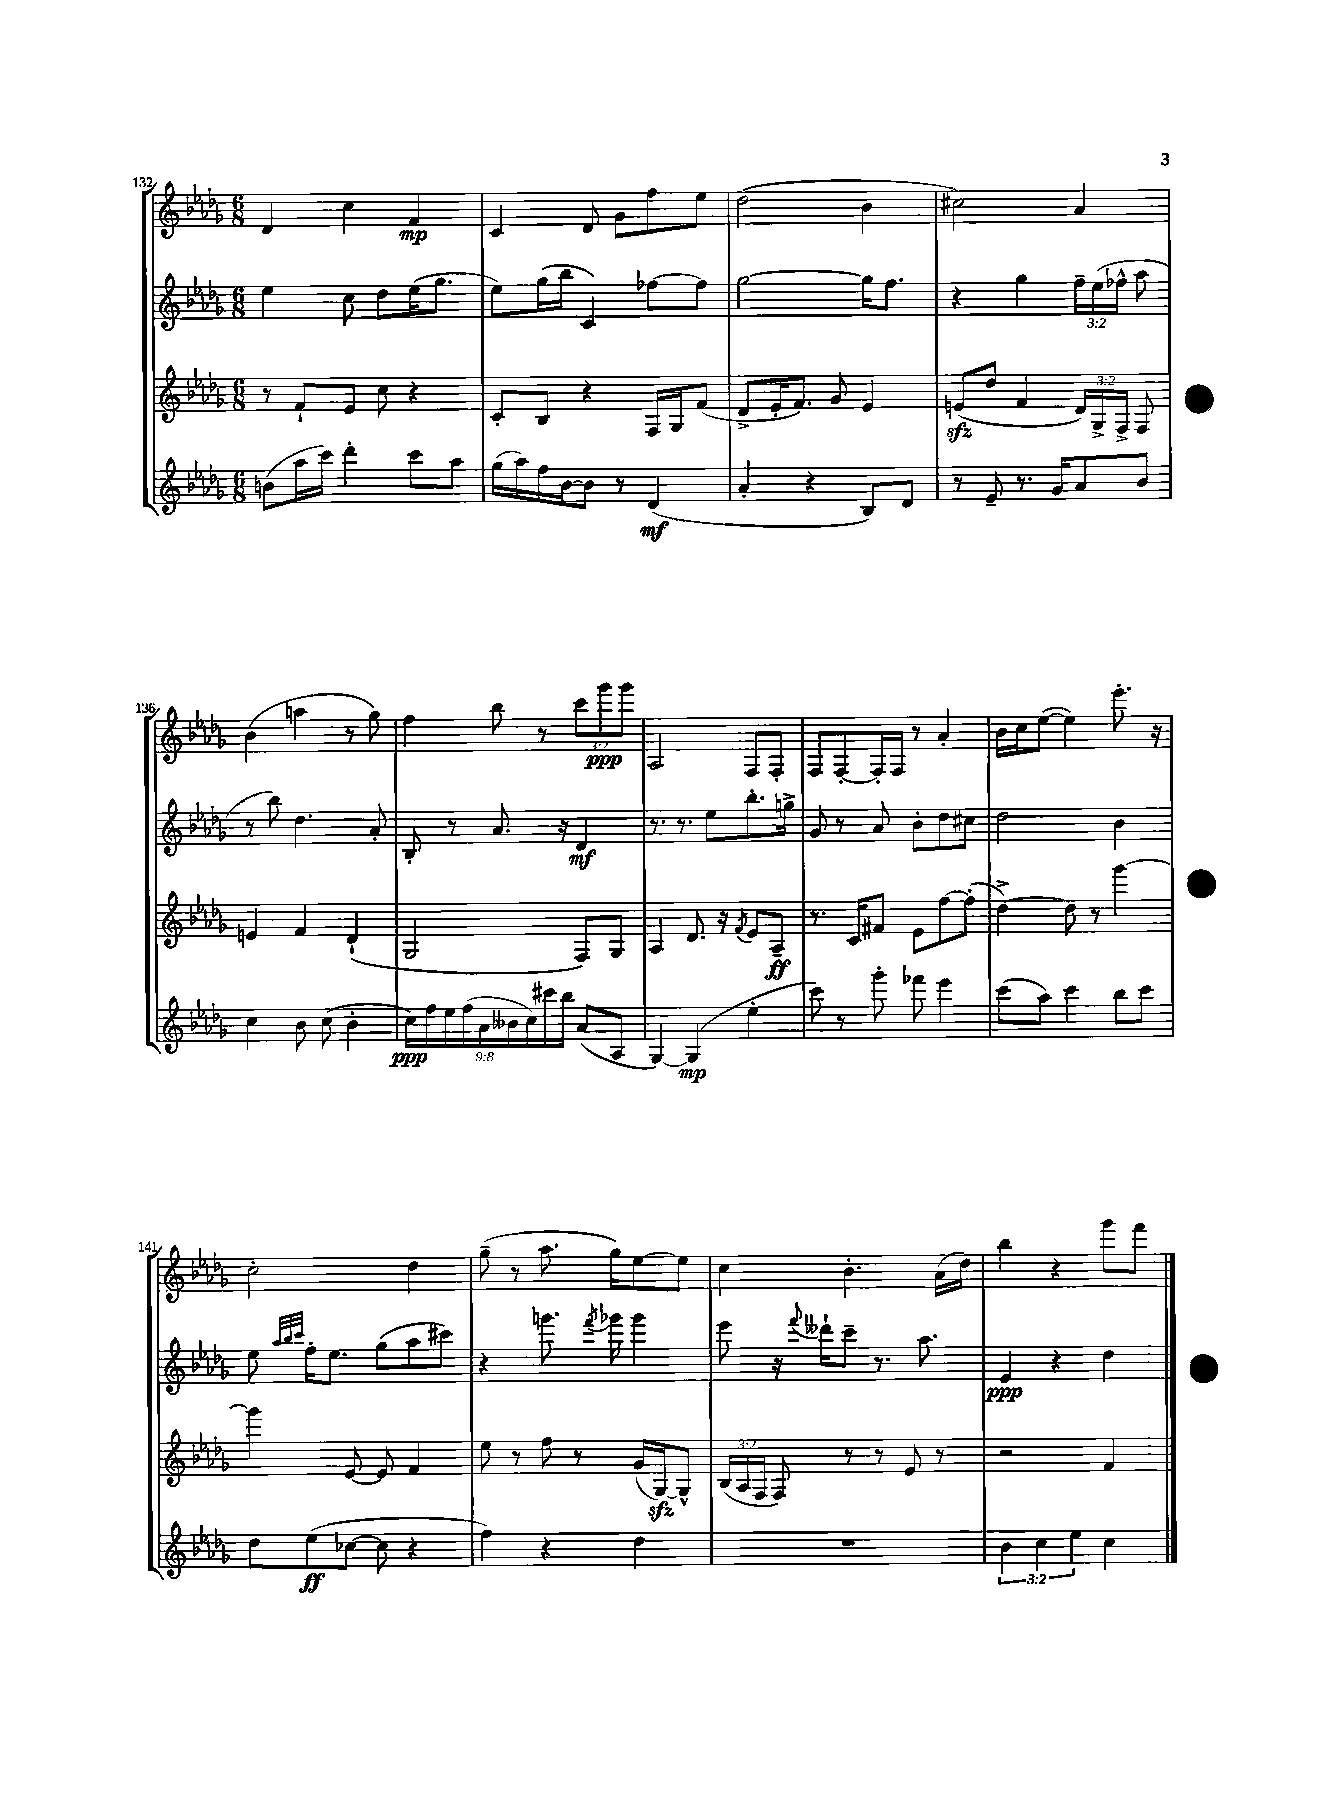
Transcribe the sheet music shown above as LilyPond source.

<<
\new StaffGroup <<
\new Staff = "s0" {
    \clef treble \key des \major \numericTimeSignature \time 6/8 \override Staff.TupletNumber.text = #tuplet-number::calc-fraction-text
    \autoBeamOff des'4 c''4 f'4\mp |
    c'4 des'8 ges'8[ f''8 ees''8] |
    des''2( bes'4 |
    cis''2) aes'4 |
    bes'4( a''4 r8 ges''8) |
    f''4 bes''8 r8 \tuplet 3/2 { c'''8[ ges'''8\ppp ges'''8] } |
    aes2 f8[ f8]-. |
    f8[ f8~-. f16-. f16] r8 aes'4-. |
    bes'16[ c''16 ees''8]~( ees''4) ees'''8.-. r16 |
    c''2-. des''4 |
    ges''8--( r8 aes''8. ges''16[) ees''8~ ees''8] |
    c''4 bes'4.-. aes'16[( des''16]) |
    bes''4 r4 ges'''8[ f'''8] \bar "|." |
}
\new Staff = "s1" {
    \clef treble \key des \major \numericTimeSignature \time 6/8 \override Staff.TupletNumber.text = #tuplet-number::calc-fraction-text
    \autoBeamOff ees''4 c''8 des''8[ ees''16( ges''8.] |
    ees''8[) ges''16( bes''16] c'4) fes''8[~ fes''8] |
    ges''2~ ges''16[ f''8.] |
    r4 ges''4 \tuplet 3/2 { f''16[-- ees''16( fes''16]-^ } aes''8 |
    r8 bes''8) des''4. aes'8-. |
    bes8-. r8 aes'8. r16 des'4\mf |
    r8. r8. ees''8[ bes''8.-. g''16]-> |
    ges'8 r8 aes'8 bes'8[-. des''8 cis''8] |
    des''2 bes'4 |
    ees''8 \grace { aes''32[ bes''32 c'''32] } f''16[-. ees''8.] ges''8[( aes''8 cis'''8]) |
    r4 g'''8. \acciaccatura { f'''8 } ges'''16 ges'''4 |
    ees'''8 r16 \appoggiatura { f'''8 } deses'''16[-! c'''8]-- r8. aes''8. |
    ees'4\ppp r4 des''4 \bar "|." |
}
\new Staff = "s2" {
    \clef treble \key des \major \numericTimeSignature \time 6/8 \override Staff.TupletNumber.text = #tuplet-number::calc-fraction-text
    \autoBeamOff r8 f'8[-! ees'8] c''8 r4 |
    c'8[-. bes8] r4 f16[ ges16 f'8]( |
    des'8[-> ees'16-. f'8.]) ges'8 ees'4 |
    e'8[\sfz( des''8] f'4 \tuplet 3/2 { des'16[) ges16-> f16]-> } f8 |
    e'4 f'4 des'4-!( |
    ges2 f8[) ges8] |
    aes4 des'8. r16 \acciaccatura { f'8 } ees'8[ aes8]--\ff |
    r8. c'16[ fis'8] ees'8[ f''8~ f''8]-.( |
    des''4~->) des''8 r8 ges'''4~ |
    ges'''4 ees'8~ ees'8 f'4 |
    ees''8 r8 f''8 r8 ges'16[( ges16~\sfz) ges8]-^ |
    \tuplet 3/2 { bes16[( aes16 f16] } f8) r8 r8 ees'8 r8 |
    r2 f'4 \bar "|." |
}
\new Staff = "s3" {
    \clef treble \key des \major \numericTimeSignature \time 6/8 \override Staff.TupletNumber.text = #tuplet-number::calc-fraction-text
    \autoBeamOff b'8[( aes''16 c'''16]) des'''4-. c'''8[ aes''8] |
    ges''16[( aes''16) f''16 bes'16~ bes'8] r8 des'4\mf( |
    aes'4-. r4 bes8[) des'8] |
    r8 ees'8-- r8. ges'16[ aes'8 bes'8] |
    c''4 bes'8 c''8( bes'4-. |
    \tuplet 9/8 { c''16[\ppp) f''16 ees''16 f''16( aes'16 beses'16 c''16) cis'''16 bes''16] } aes'8[( aes8] |
    ges4~) ges4\mp( ees''4-. |
    c'''8) r8 ges'''8-. fes'''8 ees'''4 |
    c'''8[( aes''8]) c'''4 bes''8[ c'''8] |
    des''8[ ees''8\ff( ces''8]~ ces''8 r4 |
    f''4) r4 des''4 |
    R2. |
    \tuplet 3/2 { bes'4 c''4 ees''4 } c''4 \bar "|." |
}
>>
>>
\layout { \context { \Score currentBarNumber = #132 } }
